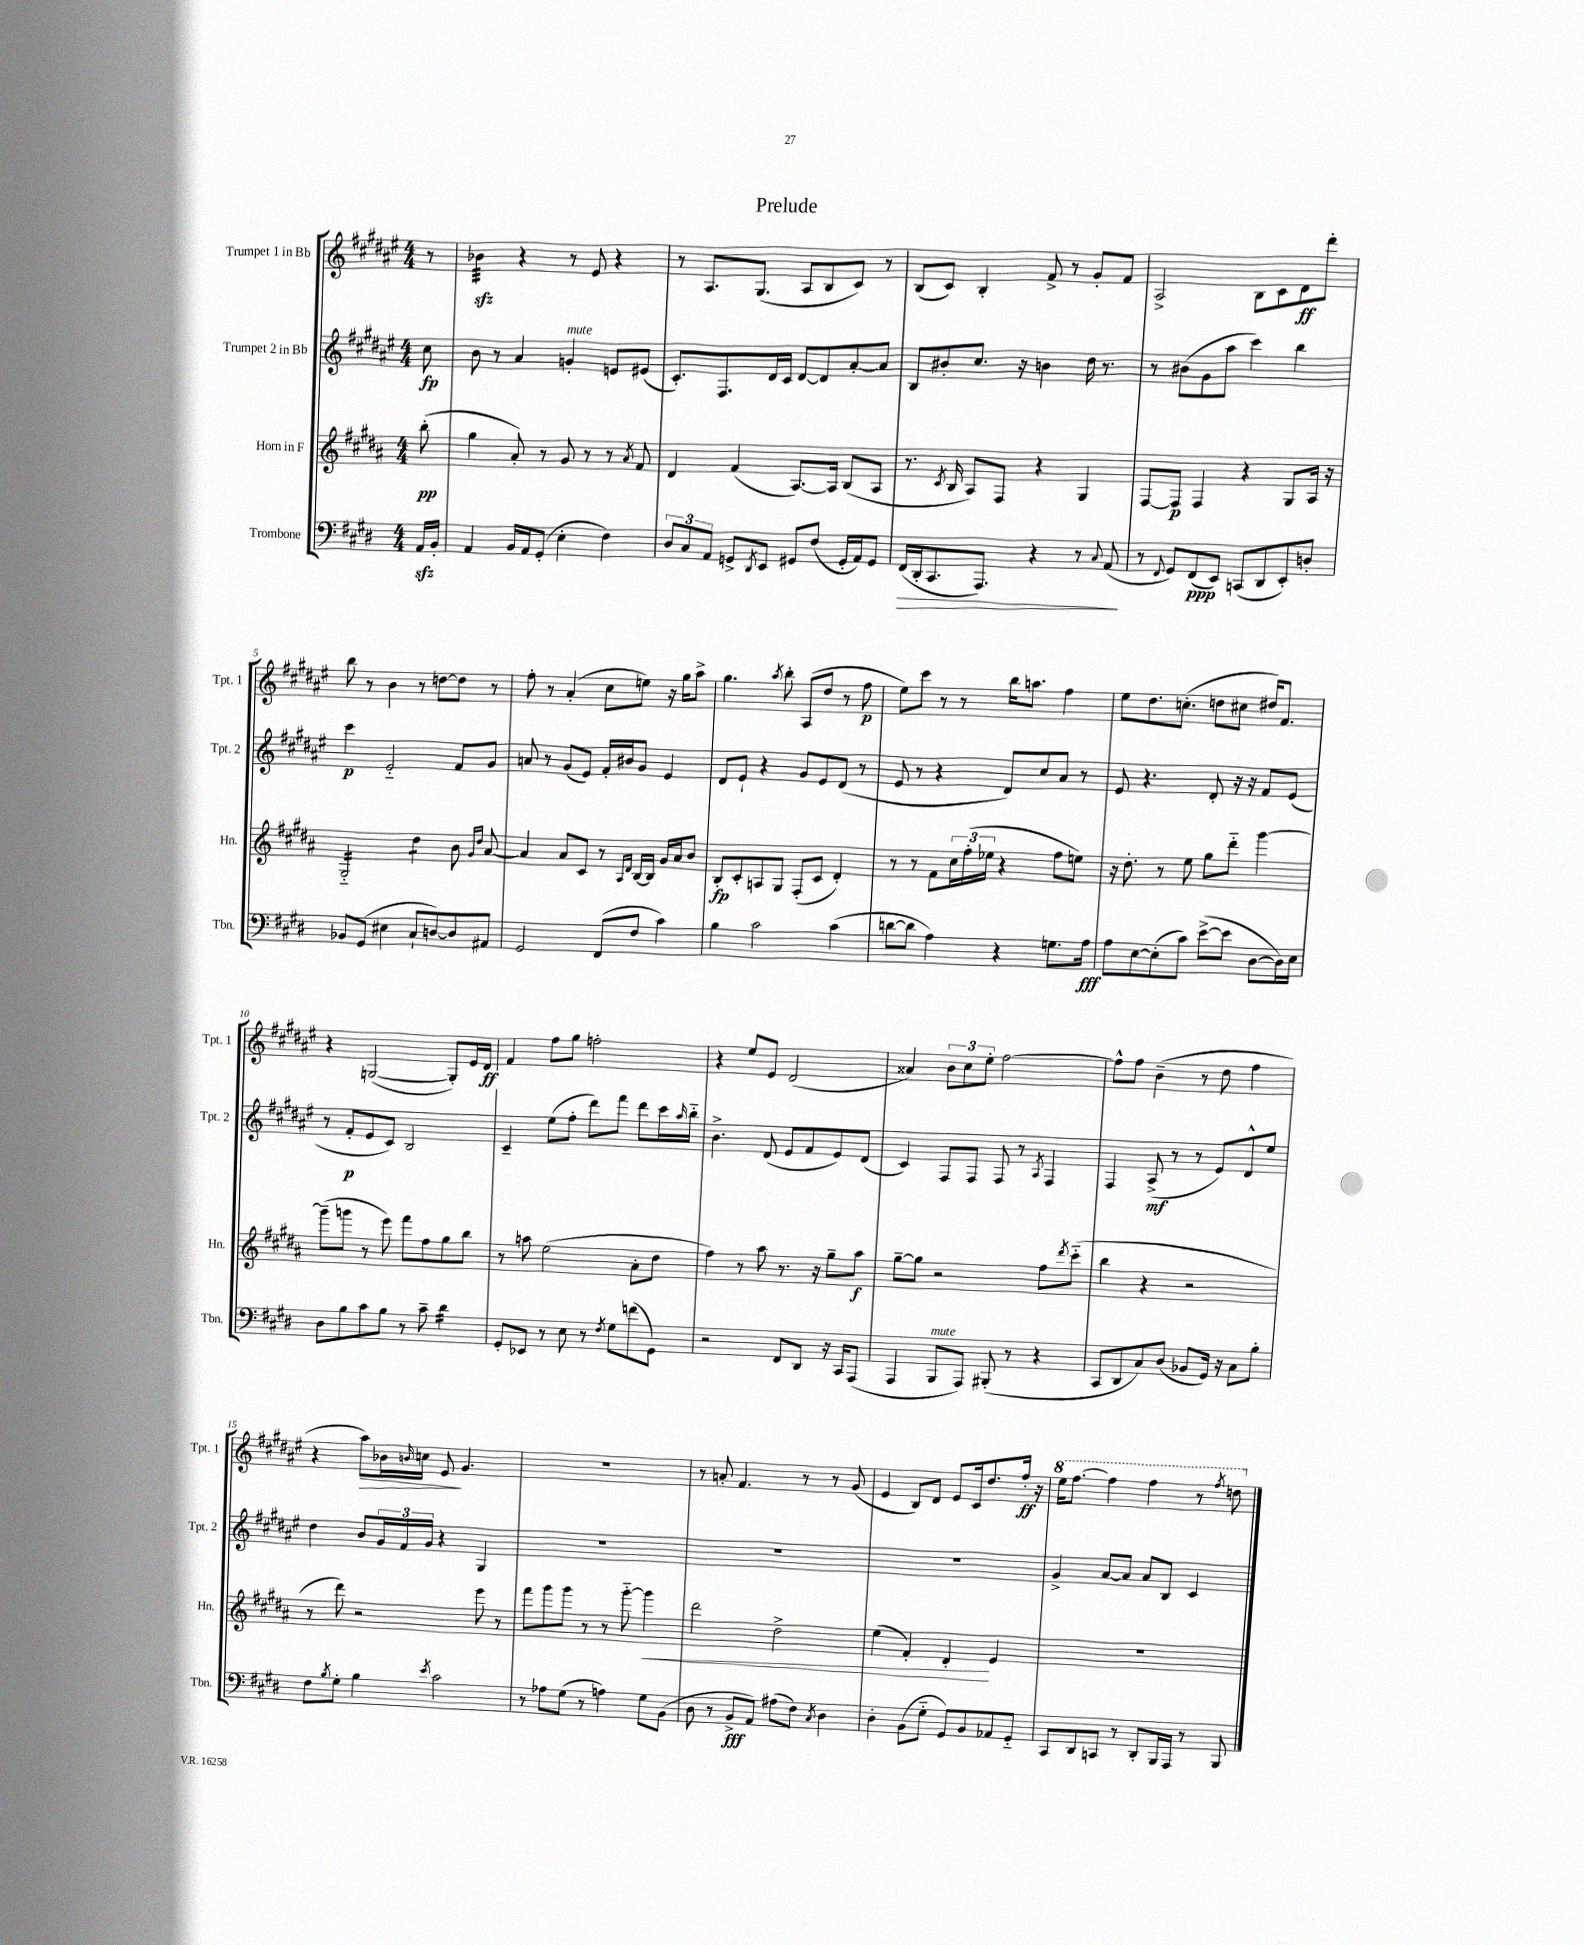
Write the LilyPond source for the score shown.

\header { title = "Prelude" }
<<
\new StaffGroup <<
\new Staff = "s0" \with { instrumentName = "Trumpet 1 in Bb" shortInstrumentName = "Tpt. 1" } {
    \clef treble \key fis \major \numericTimeSignature \time 4/4 \partial 8
    r8 |
    bes'4:32\sfz r4 r8 eis'8 r4 |
    r8 ais8. gis8.( ais8 b8 cis'8) r8 |
    b8( cis'8) b4-. fis'8-> r8 gis'8-. fis'8 |
    ais2-> b8 cis'8 dis'8\ff dis'''8-. |
    b''8 r8 b'4 r8 d''8~ d''8 r8 |
    fis''8-. r8 ais'4-.( cis''8 e''8) r16 gis''16 ais''8-> |
    gis''4. \acciaccatura { ais''8 } b''8-. ais8( dis''8 r8 fis''8\p |
    eis''8) cis'''8 r8 r8 b''16 a''8. fis''4 |
    eis''8 dis''8. c''8.-.( d''8 cis''8 dis''16) fis'8. |
    r4 g2~( g8-.) eis'16 dis'16\ff |
    fis'4 fis''8 gis''8 f''2-. |
    r4 eis''8 eis'8 dis'2( |
    aisis'4) \tuplet 3/2 { b'8 cis''8 eis''8-. } fis''2~ |
    fis''8-^ fis''8 b'4--( r8 dis''8 fis''4 |
    r4 ais''8\>) bes'16 \grace { b'16 } c''16 eis'8\! gis'4. |
    R1 |
    r8 a'8-. fis'4. r8 r8 gis'8( |
    eis'4 b8) dis'8 eis'8 cis'16 dis''8. fis''16-.\ff r16 |
    \ottava #1 eis'''16 fis'''8.~ fis'''4 fis'''4 r8 \acciaccatura { fis'''8 } d'''8 \ottava #0 \bar "|." |
}
\new Staff = "s1" \with { instrumentName = "Trumpet 2 in Bb" shortInstrumentName = "Tpt. 2" } {
    \clef treble \key fis \major \numericTimeSignature \time 4/4 \partial 8
    cis''8\fp |
    b'8 r8 ais'4 g'4-.^\markup { \italic "mute" } e'8 eis'8( |
    cis'8.-.) fis8. dis'16 cis'16 dis'8~ dis'8 ais'8~-. ais'8 |
    b8 bis'8-. cis''8. r16 b'4 dis''16 r8. |
    r8 bis'8( gis'8 ais''8 cis'''4) b''4 |
    cis'''4\p eis'2-_ fis'8 gis'8 |
    a'8 r8 gis'8( eis'8) fis'16-. bis'16 gis'8 eis'4 |
    dis'8 eis'8-! r4 gis'8 eis'8 dis'8( r8 |
    eis'8 r8 r4 dis'8) cis''8 ais'8 r8 |
    eis'8 r4. dis'8-. r16 r16 fis'8 eis'8( |
    r8 fis'8-.\p eis'8 cis'8) b2 |
    cis'4-- eis''8( fis''8-. dis'''8) fis'''8 dis'''8 cis'''16 \grace { ais''16 } b''16-_ |
    b'4.-> dis'8( eis'8 fis'8 eis'8) dis'8( |
    cis'4) fis8 fis8 fis8 r8 \acciaccatura { ais8 } fis4 |
    fis4 ais8->\mf( r8 r8 eis'8) dis'8-^ eis''8 |
    dis''4 b'8 \tuplet 3/2 { gis'16 fis'16 gis'16 } r4 gis4 |
    R1 |
    R1 |
    R1 |
    gis'4-> ais'8~ ais'8 ais'8 b8 cis'4 \bar "|." |
}
\new Staff = "s2" \with { instrumentName = "Horn in F" shortInstrumentName = "Hn." } {
    \clef treble \key b \major \numericTimeSignature \time 4/4 \partial 8
    b''8-.\pp( |
    gis''4 ais'8-.) r8 gis'8 r8 r8 \acciaccatura { ais'8 } fis'8 |
    dis'4 fis'4( ais8.~) ais16 b8( ais8 |
    r8. \acciaccatura { cis'8 } b16 ais8) fis8 r4 gis4 |
    fis8~ fis8\p fis4 r4 gis8 ais16 r16 |
    gis2:16-_ dis''4:8 b'8 \grace { gis'16 dis''16 } ais'8~ |
    ais'4 ais'8 cis'8 r8 \grace { ais16 dis'16 } b16~ b16 gis'16 ais'16 b'8 |
    b8-.\fp cis'8-. a8 gis8 fis8-.( cis'8 dis'4-.) |
    r8 r8 fis'8 \tuplet 3/2 { cis''16 fis''16-.( ees''16 } r4 fis''8 e''8) |
    r16 dis''8.-. r8 e''8 gis''8 dis'''8-_ gis'''4~ |
    gis'''8--( g'''8 r8 e'''8) fis'''8 fis''8 gis''8 b''8 |
    r8 a''8 e''2( ais'8-. dis''8 |
    fis''4) r8 ais''8 r8. r16 gis''8-- ais''8\f |
    gis''8~-- gis''8 r2 fis''8 \acciaccatura { dis'''8 } cis'''8-_( |
    b''4 r4 r2 |
    r8 dis'''8) r2 e'''8 r8 |
    fis'''8 gis'''8 gis'''8 r8 r8 gis'''8~-_ gis'''4\< |
    dis'''2 dis''2-> |
    e''4( fis'4-.) dis'4-.\! e'4 |
    R1 \bar "|." |
}
\new Staff = "s3" \with { instrumentName = "Trombone" shortInstrumentName = "Tbn." } {
    \clef bass \key e \major \numericTimeSignature \time 4/4 \partial 8
    a,16\sfz b,16-. |
    a,4 b,16 a,16 gis,8-.( e4-. fis4) |
    \tuplet 3/2 { dis8 cis8 a,8 } g,8-> \acciaccatura { dis,8 } e,8 gis,8 fis8( gis,16-. a,16) gis,8 |
    fis,16\>( dis,16-. cis,8. a,,8.) r4 r8 \appoggiatura { cis8 } a,8\!( |
    r8 \appoggiatura { fis,8 } gis,8) fis,8\ppp( e,8) c,8( dis,8 e,8-.) d8-. |
    bes,8 gis,8( eis4 cis8-! d8~) d8 ais,8 |
    gis,2 fis,8( fis8 cis'4) |
    b4 cis'2 cis'4( |
    d'8~ d'8 a4) r4 g8. a16\fff |
    a8 e8~ e8-.( cis'8) e'8~->( e'8 dis8~ dis16) e16 |
    dis8 b8 cis'8 b8 r8 cis'8-- dis'4:16 |
    gis,8-. ees,8 r8 e8 r8 \acciaccatura { fis8 } gis8 f'8( gis,8) |
    r2 fis,8 dis,8 r16 cis,16 a,,8( |
    a,,4 b,,8^\markup { \italic "mute" } a,,8) bis,,8-.( r8 r4 |
    cis,8 dis,8 cis8) dis8( bes,8 gis,16) r16 cis8 b8-. |
    fis8 \acciaccatura { b8 } gis8-. b4 \acciaccatura { e'8 } cis'2 |
    r8 aes8 gis8( r8 a4) gis8 b,8( |
    dis8 r8 b,8->\fff a,8) ais8( fis8) \acciaccatura { cis8 } dis4 |
    dis4-. b,8( gis8-_ gis,8) b,8 aes,8 gis,8-_ |
    cis,8 dis,8 c,8 r8 dis,8-. b,,16 a,,16 r8 b,,8 \bar "|." |
}
>>
>>
